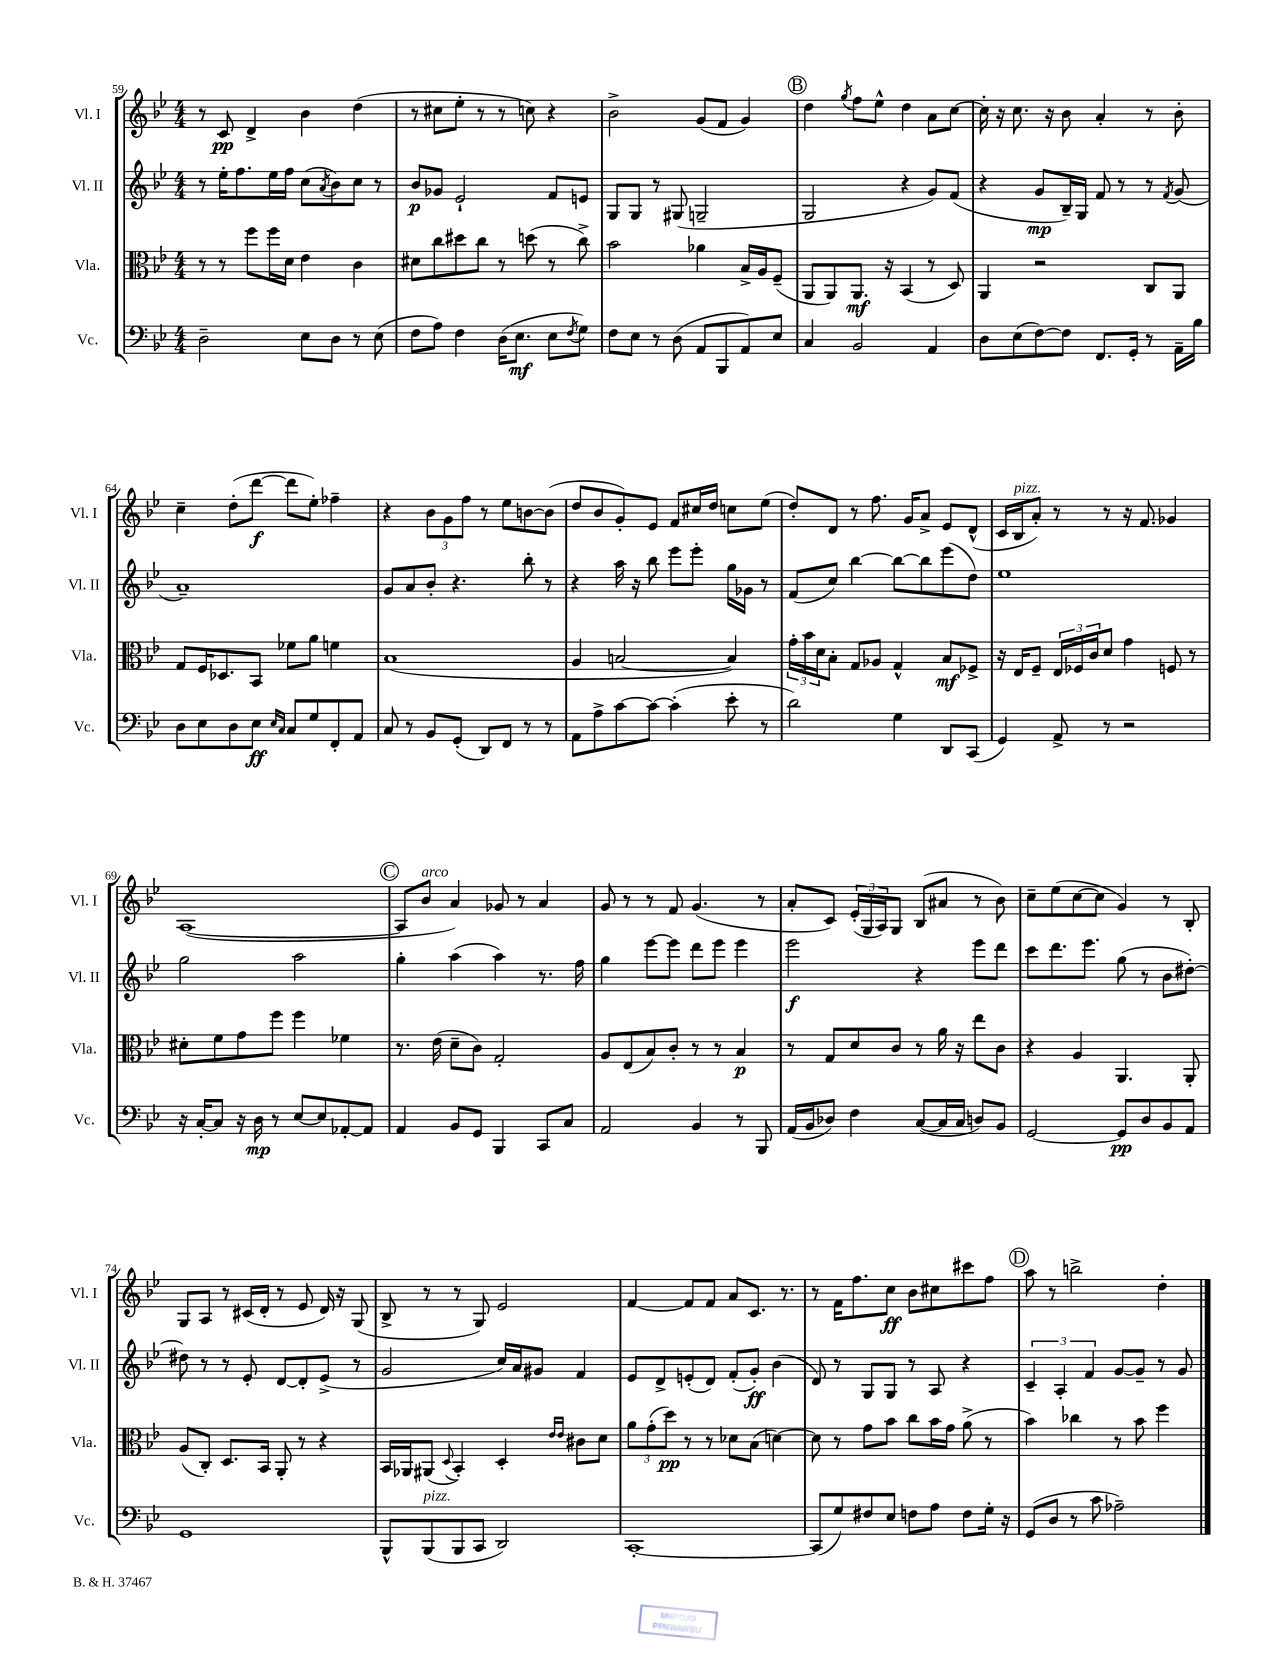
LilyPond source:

<<
\new StaffGroup <<
\new Staff = "s0" \with { instrumentName = "Vl. I" shortInstrumentName = "Vl. I" } {
    \clef treble \key bes \major \numericTimeSignature \time 4/4
    r8 c'8\pp d'4-> bes'4 d''4( |
    r8 cis''8 ees''8-. r8 r8 c''8) r4 |
    bes'2-> g'8( f'8 g'4) |
    \mark \markup { \circle "B" } d''4 \acciaccatura { g''8 } f''8 ees''8-^ d''4 a'8 c''8~ |
    c''16-. r16 c''8. r16 bes'8 a'4-. r8 bes'8-. |
    c''4-- d''8-.( d'''8~\f d'''8 ees''8-.) fes''4-- |
    r4 \tuplet 3/2 { bes'8 g'8 f''8 } r8 ees''8 b'8~ b'8( |
    d''8 bes'8 g'8-.) ees'8 f'8 cis''16 d''16 c''8 ees''8( |
    d''8-.) d'8 r8 f''8. g'16 a'8-> ees'8 d'8-^( |
    c'16 bes16^\markup { \italic "pizz." } a'8-.) r8 r8 r16 f'8. ges'4 |
    a1~( |
    \mark \markup { \circle "C" } a8 bes'8^\markup { \italic "arco" } a'4) ges'8 r8 a'4 |
    g'8 r8 r8 f'8 g'4.( r8 |
    a'8-. c'8) \tuplet 3/2 { ees'16-.( g16 a16) } g8 bes8( ais'8 r8 bes'8) |
    c''8-- ees''8( c''8~ c''8 g'4) r8 bes8-. |
    g8 a8 r8 cis'16( d'16-. r8 ees'8 d'16) r16 g8( |
    bes8-> r8 r8 g8) ees'2 |
    f'4~ f'8 f'8 a'8 c'8. r8. |
    r8 f'16 f''8. c''8\ff bes'8 cis''8 cis'''8 f''8 |
    \mark \markup { \circle "D" } a''8 r8 b''2-> d''4-. \bar "|." |
}
\new Staff = "s1" \with { instrumentName = "Vl. II" shortInstrumentName = "Vl. II" } {
    \clef treble \key bes \major \numericTimeSignature \time 4/4
    r8 ees''16-. f''8. ees''16 f''16 c''8( \acciaccatura { a'8 } bes'8) c''8 r8 |
    bes'8\p ges'8 ees'2-! f'8 e'8 |
    g8 g8 r8 gis8( g2-- |
    \mark \markup { \circle "B" } g2 r4 g'8) f'8( |
    r4 g'8\mp bes16--) g16 f'8 r8 r8 \acciaccatura { f'8 } g'8( |
    a'1--) |
    g'8 a'8 bes'8-. r4. bes''8-. r8 |
    r4 a''16 r16 bes''8 ees'''8 ees'''8-. g''16 ges'16 r8 |
    f'8( c''8) bes''4~ bes''8~ bes''8 ees'''8( d''8) |
    ees''1 |
    g''2 a''2 |
    \mark \markup { \circle "C" } g''4-. a''4( a''4) r8. f''16 |
    g''4 ees'''8~ ees'''8 d'''8 ees'''8 ees'''4 |
    ees'''2\f r4 ees'''8 d'''8 |
    c'''8 d'''8. ees'''8. g''8( r8 bes'8 dis''8~-.) |
    dis''8 r8 r8 ees'8-. d'8~ d'8-. ees'8->( r8 |
    g'2 c''16) a'16 gis'8 f'4 |
    ees'8 d'8-> e'8-.( d'8) f'8-.( g'8-.\ff) bes'4( |
    d'8) r8 g8 g8 r8 a8 r4 |
    \mark \markup { \circle "D" } \tuplet 3/2 { c'4-- a4-. f'4 } g'8~ g'8-- r8 g'8 \bar "|." |
}
\new Staff = "s2" \with { instrumentName = "Vla." shortInstrumentName = "Vla." } {
    \clef alto \key bes \major \numericTimeSignature \time 4/4
    r8 r8 f''8 f''16 d'16 ees'4 c'4 |
    dis'8 c''8 dis''8 c''8 r8 d''8( r8 c''8->) |
    bes'2 aes'4 bes16-> a16 f8--( |
    \mark \markup { \circle "B" } a,8 a,8) a,8.\mf r16 bes,4( r8 d8) |
    a,4 r2 c8 a,8 |
    g8 f16 des8. bes,8 fes'8 a'8 f'4 |
    bes1( |
    a4 b2~ b4) |
    \tuplet 3/2 { g'16-. bes'16 d'16 } bes8-. g8 aes8 g4-^ bes8\mf fes8-> |
    r16 ees16 f8-- \tuplet 3/2 { ees16 fes16 c'16 } d'8 g'4 f8 r8 |
    dis'8-. f'8 g'8 f''8 f''4 fes'4 |
    \mark \markup { \circle "C" } r8. ees'16( d'8-- c'8) g2-. |
    a8 ees8( bes8) c'8-. r8 r8 bes4\p |
    r8 g8 d'8 c'8 r8 a'16 r16 ees''8 c'8 |
    r4 a4 a,4. a,8-. |
    a8( c8-.) d8. bes,16 a,8-. r8 r4 |
    bes,16 aes,16 ais,8( \appoggiatura { d8 } bes,4-.) d4-. \grace { ees'16 ees'16 } cis'8 d'8 |
    \tuplet 3/2 { a'8 g'8-.( d''8\pp) } r8 r8 des'8 bes8( d'4~) |
    d'8 r8 g'8 bes'8 c''8 bes'16 g'16 a'8->( r8 |
    \mark \markup { \circle "D" } bes'4) ces''4 r8 bes'8 f''4 \bar "|." |
}
\new Staff = "s3" \with { instrumentName = "Vc." shortInstrumentName = "Vc." } {
    \clef bass \key bes \major \numericTimeSignature \time 4/4
    d2-- ees8 d8 r8 ees8( |
    f8 a8) f4 d16( ees8.\mf ees8 \acciaccatura { f8 } g8) |
    f8 ees8 r8 d8( a,8 bes,,8 a,8) ees8 |
    \mark \markup { \circle "B" } c4 bes,2 a,4 |
    d8 ees8( f8~) f8 f,8. g,16-. r8 a,16-- bes16 |
    d8 ees8 d8 ees8\ff \grace { ees16 c16 } c8 g8 f,8-. a,8 |
    c8 r8 bes,8 g,8-.( d,8) f,8 r8 r8 |
    a,8 a8-> c'8~ c'8~ c'4-.( ees'8-. r8 |
    d'2) g4 d,8 c,8( |
    g,4) a,8-> r8 r2 |
    r16 c16~-. c8 r16 d16\mp r8 ees8~ ees8 aes,8~-. aes,8 |
    \mark \markup { \circle "C" } a,4 bes,8 g,8 bes,,4 c,8 c8 |
    a,2 bes,4 r8 bes,,8 |
    a,16( bes,16 des8) f4 c8~( c16 c16 d8) bes,8 |
    g,2~ g,8\pp d8 bes,8 a,8 |
    g,1 |
    bes,,8-^ bes,,8^\markup { \italic "pizz." }( bes,,8 c,8 d,2) |
    c,1~-. |
    c,8( g8) fis8 ees8 f8 a8 f8 g16-. r16 |
    \mark \markup { \circle "D" } g,8( d8 r8 c'8 aes2--) \bar "|." |
}
>>
>>
\layout { \context { \Score currentBarNumber = #59 } }
